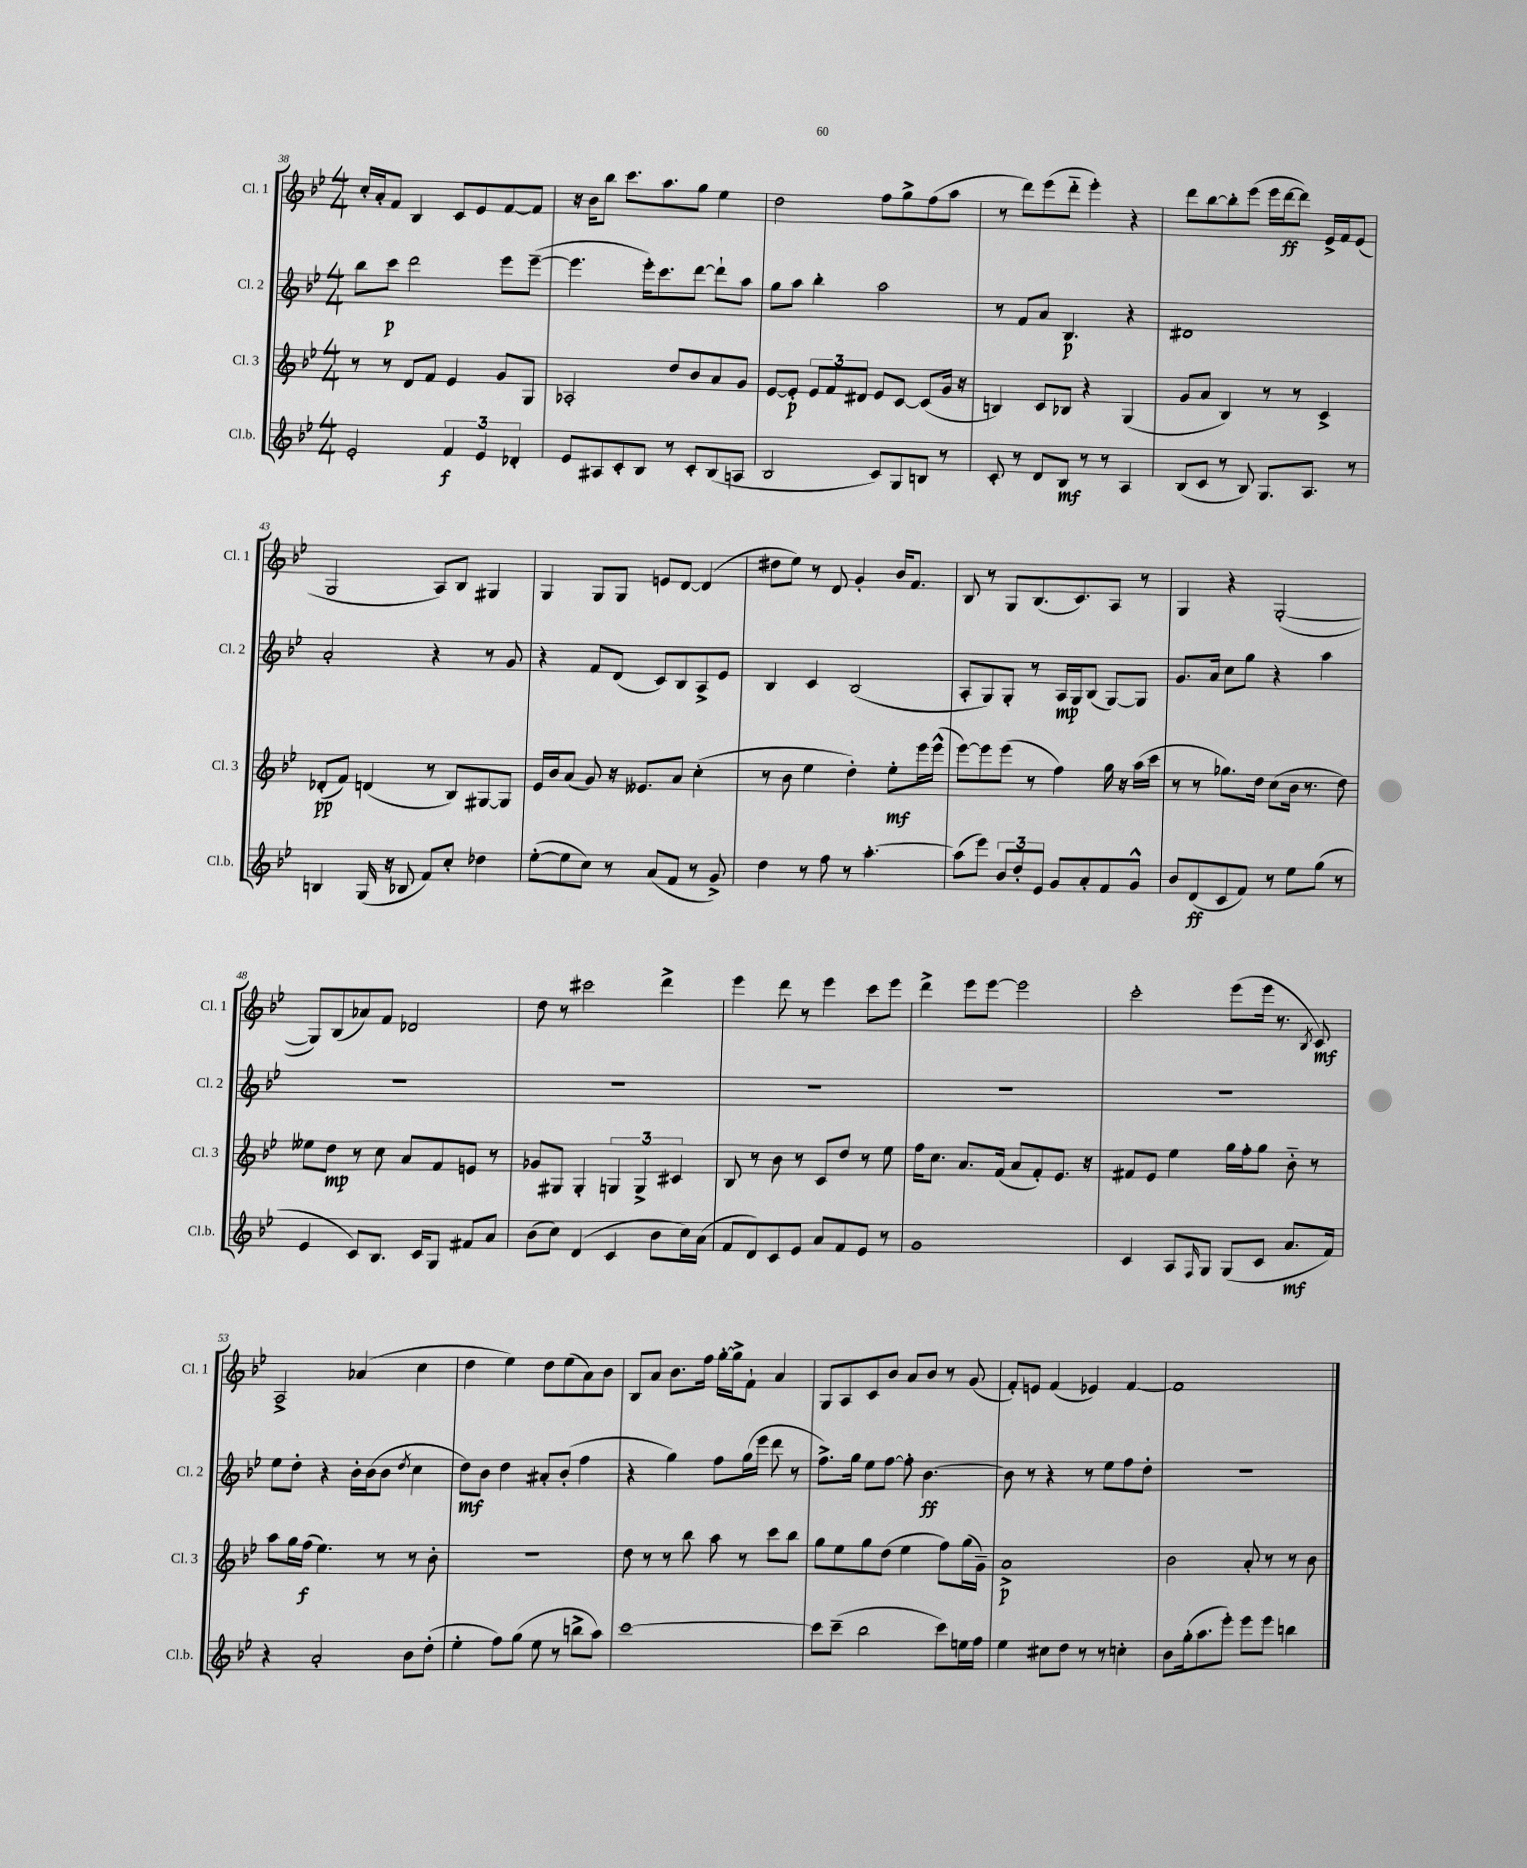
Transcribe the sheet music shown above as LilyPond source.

<<
\new StaffGroup <<
\new Staff = "s0" \with { instrumentName = "Cl. 1" shortInstrumentName = "Cl. 1" } {
    \clef treble \key bes \major \numericTimeSignature \time 4/4
    c''16-. a'16-. f'8 bes4 c'8 ees'8 f'8~ f'8 |
    r16 bes'16 bes''8 c'''8. a''8. g''8 ees''4 |
    d''2 f''8 g''8-> f''8( a''8 |
    r8 d'''8) ees'''8( d'''8-_ ees'''4-.) r4 |
    d'''8 bes''8~ bes''8-. ees'''8( ees'''16 d'''16~\ff d'''8) ees'16-> f'16 ees'8( |
    g2 a8) bes8 gis4 |
    g4 g8 g8 e'8 d'8~ d'4( |
    dis''8 ees''8) r8 d'8 g'4-. bes'16 f'8. |
    bes8 r8 g8 bes8.( c'8.) a8 r8 |
    g4 r4 g2~-.( |
    g8) bes8( aes'8) f'8 des'2 |
    d''8 r8 cis'''2 d'''4-> |
    ees'''4 d'''8 r8 ees'''4 c'''8 ees'''8 |
    d'''4-> ees'''8 ees'''8~ ees'''2 |
    c'''2-. ees'''8( ees'''16 r8. \acciaccatura { bes8 } c'8\mf) |
    a2-> aes'4( c''4 |
    d''4 ees''4) d''8 ees''8( a'8) bes'8 |
    bes8 a'8 bes'8. f''16 g''16~-. g''16-> f'8-! a'4 |
    g8 a8 c'8 bes'8 a'8 bes'8 r8 g'8( |
    f'8-.) e'8 f'4( ees'4) f'4~ |
    f'1 \bar "|." |
}
\new Staff = "s1" \with { instrumentName = "Cl. 2" shortInstrumentName = "Cl. 2" } {
    \clef treble \key bes \major \numericTimeSignature \time 4/4
    bes''8 c'''8\p d'''2 ees'''8 ees'''8~--( |
    ees'''4. ees'''16-.) c'''8. d'''8~ d'''8-! a''8 |
    g''8 a''8 bes''4-. a''2 |
    r8 f'8 a'8 bes4.\p r4 |
    dis'1 |
    a'2-. r4 r8 g'8 |
    r4 f'8 d'8( c'8) bes8 a8-> ees'8 |
    bes4 c'4 bes2( |
    a8-. g8) g8-. r8 a16\mp g16 bes8( g8~) g8 |
    g'8. a'16 c''8 g''8 r4 a''4 |
    R1 |
    R1 |
    R1 |
    R1 |
    R1 |
    ees''8 d''8-. r4 bes'16-. bes'16( bes'8 \acciaccatura { d''8 } c''4 |
    d''8\mf) bes'8 d''4 ais'8-. bes'8-.( f''4 |
    r4 g''4) f''8 g''16( ees'''16 d'''8 r8 |
    f''8.->) g''16 ees''8 f''8~ f''8-. bes'4.~\ff |
    bes'8 r8 r4 r8 ees''8 f''8 d''8-. |
    r1 \bar "|." |
}
\new Staff = "s2" \with { instrumentName = "Cl. 3" shortInstrumentName = "Cl. 3" } {
    \clef treble \key bes \major \numericTimeSignature \time 4/4
    r8 r8 d'8 f'8 ees'4 g'8 g8 |
    aes2-. d''8 bes'8 a'8 g'8 |
    ees'8~ ees'8-.\p \tuplet 3/2 { ees'8 f'8 dis'8 } ees'8 c'8~ c'8( g'16 r16 |
    b4) c'8 bes8 r4 g4( |
    g'8 a'8 bes4) r8 r8 c'4-> |
    des'8-.\pp( f'8) d'4( r8 bes8) gis8~ gis8 |
    ees'16 bes'16 a'8( g'8) r16 eeses'8. a'8 c''4-.( |
    r8 bes'8 ees''4 d''4-.) ees''8-.\mf ees'''16 ees'''16-^( |
    ees'''8~) ees'''8 ees'''8( r8 f''4) g''16 r16 a''16( c'''16 |
    r8 r8 ges''8.) d''16 c''8( bes'16 r8. d''8) |
    eeses''8 d''8\mp r8 c''8 a'8 f'8 e'8 r8 |
    ges'8 gis8 gis4-. \tuplet 3/2 { g4 g4-> cis'4 } |
    bes8 r8 bes'8 r8 c'8 d''8 r8 ees''8 |
    f''16 c''8. a'8. f'16( a'8 f'8-.) ees'8. r16 |
    fis'8 ees'8 ees''4 g''16 f''16-. g''8 bes'8-_ r8 |
    a''8 g''16 f''16\f( ees''4.) r8 r8 bes'8-. |
    R1 |
    d''8 r8 r8 bes''8 a''8 r8 c'''8 bes''8 |
    g''8 ees''8 g''8 d''8( ees''4 f''8) g''16( g'16--) |
    a'1->\p |
    bes'2 a'8-. r8 r8 bes'8 \bar "|." |
}
\new Staff = "s3" \with { instrumentName = "Cl.b." shortInstrumentName = "Cl.b." } {
    \clef treble \key bes \major \numericTimeSignature \time 4/4
    ees'2-. \tuplet 3/2 { f'4\f ees'4 des'4-. } |
    ees'8 ais8 c'8-. bes8 r8 c'8-. bes8( a8 |
    bes2 c'8) g8 b8 r8 |
    c'8-. r8 d'8 bes8\mf r8 r8 a4 |
    bes8( c'8 r8 bes8) g8. a8. r8 |
    b4 g16( r16 bes8 f'8) c''8-. des''4 |
    ees''8~-.( ees''8 c''8) r8 a'8( f'8 r8 g'8->) |
    d''4 r8 f''8 r8 a''4.~-. |
    a''8( ees'''8) \tuplet 3/2 { bes'8 d''8-. ees'8 } g'8 a'8-. f'8 g'8-^ |
    bes'8 d'8\ff( c'8 f'8) r8 ees''8 g''8( r8 |
    ees'4 c'8) bes8. c'16 g8 fis'8 a'8 |
    bes'8( c''8) d'4( c'4 bes'8 c''16) a'16( |
    f'8 d'8) c'8 ees'8 a'8 f'8 ees'8 r8 |
    g'1 |
    c'4 a8 \grace { f16 } g8 g8( c'8 a'8.\mf f'16) |
    r4 a'2-. bes'8 d''8-.( |
    ees''4-. f''8) g''8( ees''8 r8 b''8-> a''8) |
    c'''1~ |
    c'''8 c'''8--( bes''2 c'''8) e''16 f''16 |
    ees''4 cis''8 d''8 r8 r8 c''4-. |
    bes'8 g''16-.( a''8. ees'''8-.) ees'''8 ees'''8 b''4 \bar "|." |
}
>>
>>
\layout { \context { \Score currentBarNumber = #38 } }
